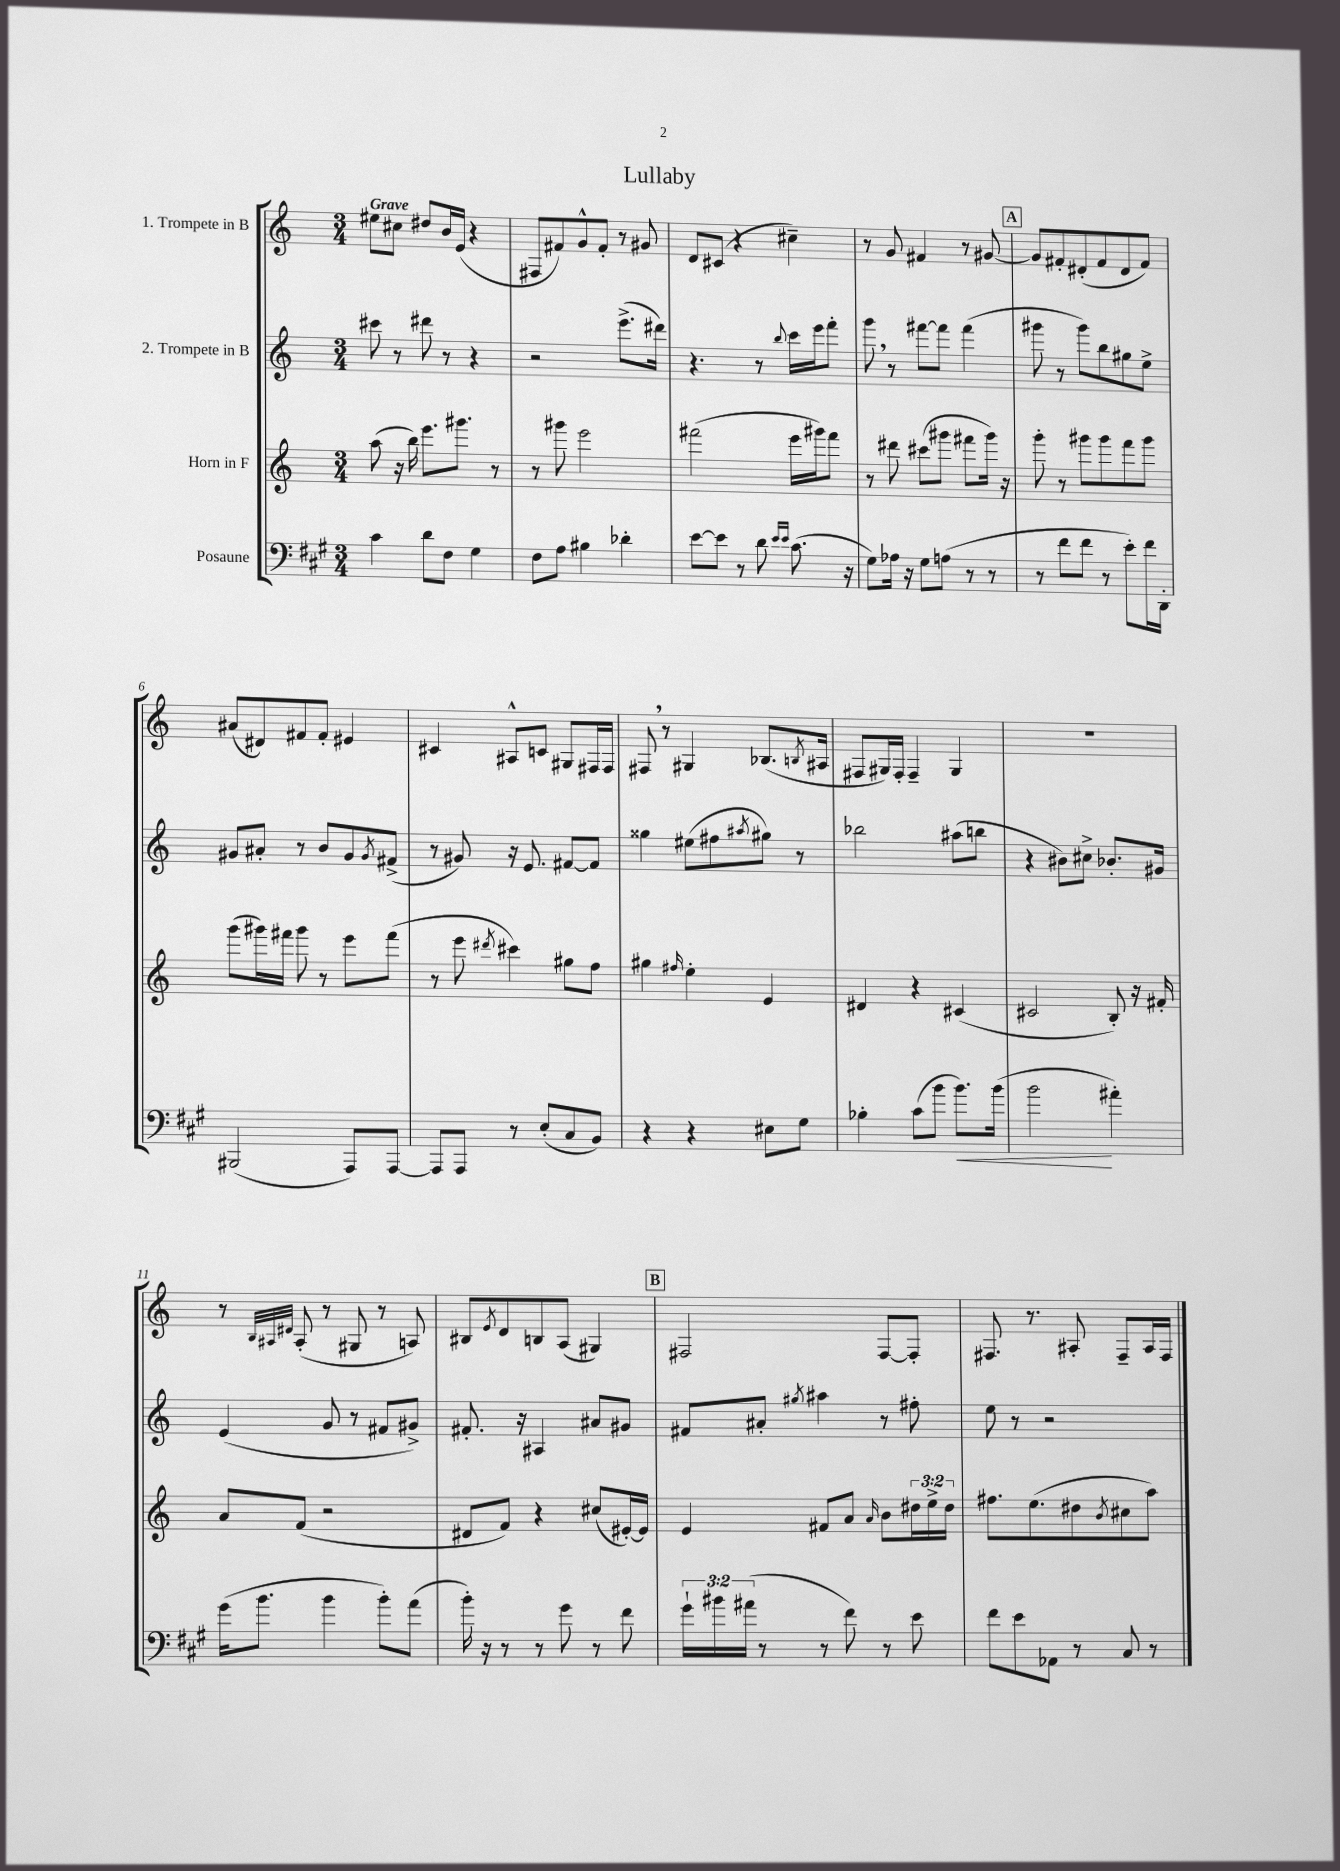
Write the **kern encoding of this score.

**kern	**kern	**kern	**kern
*staff4	*staff3	*staff2	*staff1
*clefF4	*clefG2	*clefG2	*clefG2
*k[f#c#g#]	*k[]	*k[]	*k[]
*M3/4	*M3/4	*M3/4	*M3/4
4c#	(8aa	8ccc#	8ee#
.	16r	8r	8cc#
.	16bb)	.	.
8d	8.eee	8ddd#	8dd#
8F#	.	8r	16b
.	8.ggg#	.	(16e
4G#	.	4r	4r
.	8r	.	.
=	=	=	=
8F#	8r	2r	8F#
8A	8ggg#	.	8f#)
4B#	2eee	.	8g^^
.	.	.	8f#'
4d-'	.	(8.eee^	8r
.	.	.	8g#
.	.	16ddd#)	.
=	=	=	=
[8e	(2fff#	4.r	8d
8e]	.	.	(8c#
8r	.	.	4r
8d	.	8r	.
16qqe	.	.	.
16qqe	.	8qqbb	.
(8.c#	16eee	16ccc	4cc#~)
.	16ggg#)	16eee	.
.	8fff#	8fff'	.
16r	.	.	.
=	=	=	=
8G#)	8r	8ggg	8r
16A-	8ddd#	8r	8g
16r	.	.	.
8G#	(8ccc#	[8fff#	4f#
(8A	8ggg#	8fff#]	.
8r	8fff#	(4fff#	8r
8r	16ggg#)	.	[8g#
.	16r	.	.
=	=	=	=
8r	8ggg'	8ggg#	8g#]
8f#	8r	8r	8f#'
8f#	8ggg#	8ggg#)	(8d#'
8r	8ggg#	8bb	8f#
8e')	8fff	8gg#	8d#
16f#	8ggg#	8ee^	8f#)
16DD'	.	.	.
=	=	=	=
(2BBB#	(8ggg	8g#	(8a#
.	16ggg#)	8a#'	8d#)
.	16fff#	.	.
.	8ggg#	8r	8f#
.	8r	8b	8f#'
8AAA)	8eee	8g#	4e#
.	.	8qg#	.
[8AAA	(8fff#	(8f#^	.
=	=	=	=
8AAA]	8r	8r	4c#
8AAA	8eee	8g#)	.
.	8qddd#	.	.
8r	4ccc#)	16r	8A#^^
.	.	8.e	.
(8E'	.	.	8c
8C#	8gg#	[8f#	8G#
8BB)	8ff	8f#]	16F#
.	.	.	16F#
=	=	=	=
4r	4gg#	4gg##	8F#
.	.	.	8r
.	16qqff#	.	.
4r	4ee'	(8ee#	4G#
.	.	8ff#	.
.	.	8qaa#	.
8E#	4e	8gg#)	(8.B-
8G#	.	8r	.
.	.	.	8qB
.	.	.	16A#
=	=	=	=
4B-'	4d#	2bb-	8F#
.	.	.	16G#)
.	.	.	16F#'
(8c#	4r	.	4F#~
8b	.	.	.
8.b)	(4c#	(8aa#	4G#
.	.	8bb	.
(16b	.	.	.
=	=	=	=
2b	2c#	4r	2.r
.	.	8b#)	.
.	.	8cc#^	.
4a#')	8B')	8.b-'	.
.	16r	.	.
.	16f#'	16g#	.
=	=	=	=
(16g#	8a	(4e	8r
8.b	.	.	.
.	.	.	32qqB
.	.	.	32qqA#
.	.	.	32qqd#
.	(8f	.	(8A#'
4b	2r	8g	8r
.	.	8r	8G#
8b')	.	8f#	8r
(8a	.	8g#^)	8A)
=	=	=	=
16b')	8d#	8.f#'	8B#
16r	.	.	.
.	.	.	8qe
8r	8f)	.	8d
.	.	16r	.
8r	4r	4A#	8B
8g#	.	.	(8A
8r	(8cc#	8a#	4G#)
8f#	[16e#')	8g#	.
.	16e#]	.	.
=	=	=	=
24g#`	4e	8f#	2F#
24b#	.	.	.
(24a#	.	.	.
8r	.	8a#'	.
.	.	8qgg#	.
8r	8f#	4aa#	.
8f#)	8a	.	.
.	16qqa	.	.
8r	8b	8r	[8F#
8e	24dd#	8ff#'	8F#']
.	24ee^	.	.
.	24dd#	.	.
=	=	=	=
8f#	8.ff#	8ee	8.F#
8e	.	8r	.
.	(8.ee	.	8.r
8AA-	.	2r	.
8r	8dd#	.	8A#'
.	8qb	.	.
8C#	8cc#	.	8F#~
8r	8aa)	.	16A#
.	.	.	16F#
==	==	==	==
*-	*-	*-	*-
